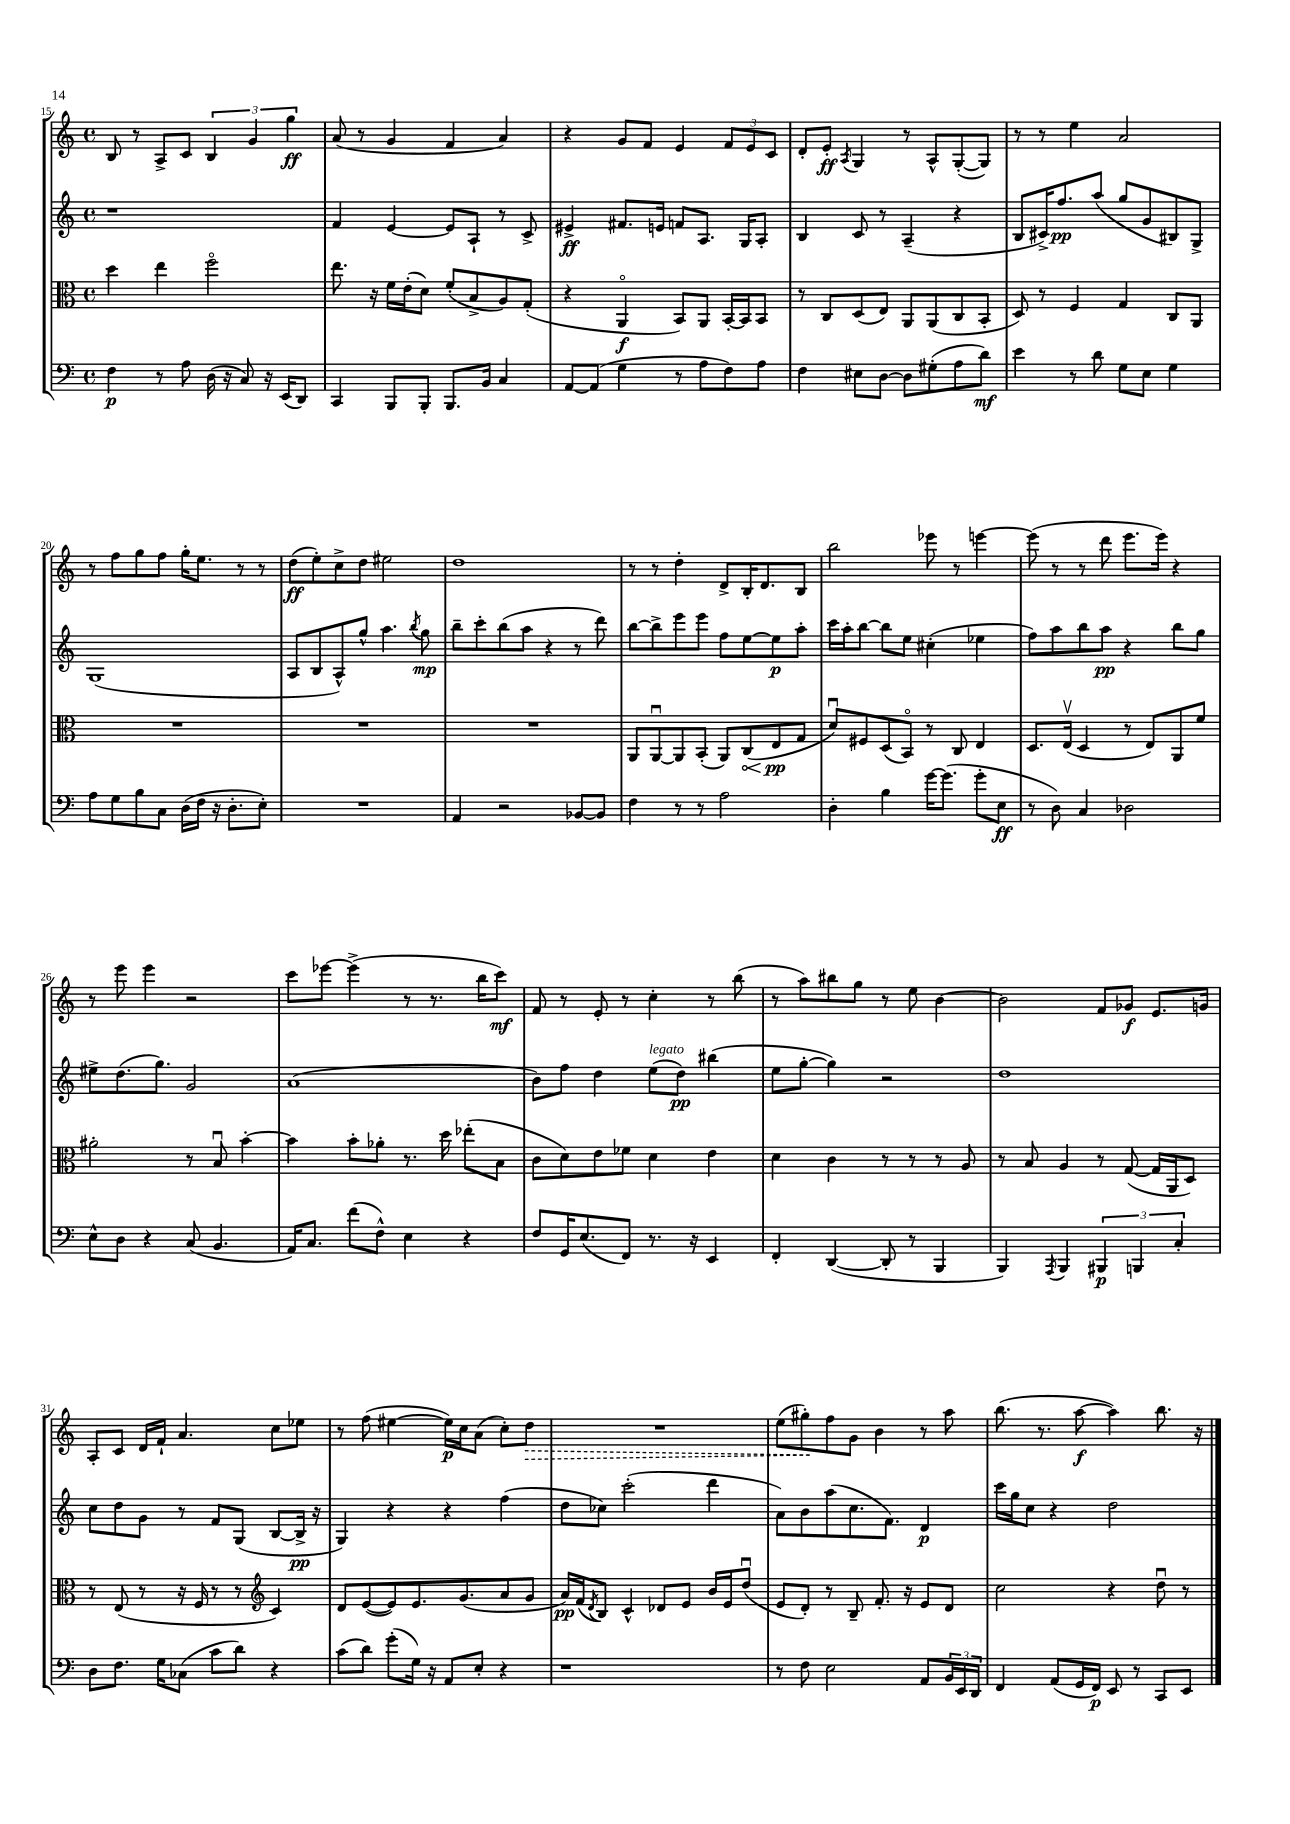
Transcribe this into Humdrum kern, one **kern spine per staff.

**kern	**kern	**kern	**kern
*staff4	*staff3	*staff2	*staff1
*clefF4	*clefC3	*clefG2	*clefG2
*k[]	*k[]	*k[]	*k[]
*M4/4	*M4/4	*M4/4	*M4/4
*met(c)	*met(c)	*met(c)	*met(c)
4F	4dd	1r	8B
.	.	.	8r
8r	4ee	.	8A^
8A	.	.	8c
(16D	2ffo	.	6B
16r	.	.	.
8C)	.	.	.
.	.	.	6g
16r	.	.	.
(16EE	.	.	.
.	.	.	6gg
8DD)	.	.	.
=	=	=	=
4CC	8.ee	4f	(8a
.	.	.	8r
.	16r	.	.
8BBB	16f	[4e	4g
.	(16e'	.	.
8BBB'	8d)	.	.
8.BBB	(8f'	8e]	4f
.	8B^	8A`	.
16BB	.	.	.
4C	8A)	8r	4a)
.	(8G'	8c^	.
=	=	=	=
[8AA	4r	4e#^	4r
(8AA]	.	.	.
4G	4AAo	8.f#	8g
.	.	.	8f
.	.	16e	.
8r	8BB)	8f	4e
8A	8AA	8.A	.
8F)	[16BB'	.	12f
.	16BB]	16G	.
.	.	.	12e
8A	8BB	8A'	.
.	.	.	12c
=	=	=	=
4F	8r	4B	8d'
.	8C	.	8e'
.	.	.	8qA
8E#	(8D	8c	4G
[8D	8E)	8r	.
8D]	8AA	(4A~	8r
(8G#'	(8AA	.	8A^^
8A	8C	4r	([8G'
8d)	8BB'	.	8G])
=	=	=	=
4e	8D)	8B	8r
.	8r	16c#^)	8r
.	.	8.ff	.
8r	4F	.	4ee
8d	.	(8aa	.
8G	4G	8gg	2a
8E	.	8g	.
4G	8C	8B#)	.
.	8AA	8G^	.
=	=	=	=
8A	1r	(1G	8r
8G	.	.	8ff
8B	.	.	8gg
8C	.	.	8ff
(16D	.	.	16gg'
16F	.	.	8.ee
16r	.	.	.
8.D'	.	.	.
.	.	.	8r
8E')	.	.	8r
=	=	=	=
1r	1r	8A	(8dd
.	.	8B	8ee')
.	.	8A^^)	8cc^
.	.	8gg^^	8dd
.	.	4.aa	2ee#
.	.	8qbb	.
.	.	8gg	.
=	=	=	=
4AA	1r	8bb~	1dd
.	.	8ccc'	.
2r	.	(8bb	.
.	.	8aa	.
.	.	4r	.
[8BB-	.	8r	.
8BB-]	.	8ddd)	.
=	=	=	=
4F	8AA	[8bb	8r
.	[8AAu	8bb^]	8r
8r	8AA]	8eee	4dd'
8r	(8BB'	8eee	.
2A	8AA)	8ff	8d^
.	(8C	[8ee	16B'
.	.	.	8.d
.	8E	8ee]	.
.	8G	8aa'	8B
=	=	=	=
4D'	8du)	16ccc	2bb
.	.	16aa'	.
.	8F#	[8bb	.
4B	(8D	8bb]	.
.	8BBo)	8ee	.
[16g	8r	(4cc#'	8eee-
(8.g]	.	.	.
.	8C	.	8r
8g'	4E	4ee-	[4eee
8E	.	.	.
=	=	=	=
8r	8.D	8ff)	(8eee]
8D)	.	8aa	8r
.	(16Ev	.	.
4C	4D	8bb	8r
.	.	8aa	8ddd
2D-	8r	4r	8.eee
.	8E)	.	.
.	.	.	16eee)
.	8AA	8bb	4r
.	8f	8gg	.
=	=	=	=
8E^^	2a#'	8ee#^	8r
8D	.	(8.dd	8eee
4r	.	.	4eee
.	.	8.gg)	.
(8C	8r	2g	2r
4.BB	8Bu	.	.
.	[4b'	.	.
=	=	=	=
16AA)	4b]	(1a	8ccc
8.C	.	.	.
.	.	.	[8eee-
(8f	8b'	.	(4eee-^]
8F^^)	8a-'	.	.
4E	8.r	.	8r
.	.	.	8.r
.	16dd	.	.
4r	(8ee-'	.	.
.	.	.	16bb
.	8B	.	8ccc)
=	=	=	=
8F	8c	8b)	8f
16GG	8d)	8ff	8r
(8.E	.	.	.
.	8e	4dd	8e'
8FF)	8f-	.	8r
8.r	4d	(8ee	4cc'
.	.	8dd)	.
16r	.	.	.
4EE	4e	(4bb#	8r
.	.	.	(8bb
=	=	=	=
4FF'	4d	8ee	8r
.	.	[8gg'	8aa)
([4DD	4c	4gg])	8bb#
.	.	.	8gg
8DD']	8r	2r	8r
8r	8r	.	8ee
4BBB	8r	.	[4b
.	8A	.	.
=	=	=	=
4BBB)	8r	1dd	2b]
.	8B	.	.
8qAAA	.	.	.
4BBB	4A	.	.
6BBB#	8r	.	8f
.	([8G	.	8g-
6BBB	.	.	.
.	16G]	.	8.e
.	16AA	.	.
6C'	.	.	.
.	8D)	.	.
.	.	.	16g
=	=	=	=
8D	8r	8cc	8A'
8.F	(8E	8dd	8c
.	8r	8g	16d
16G	.	.	16f`
(8C-	16r	8r	4.a
.	16F	.	.
8c	8r	8f	.
8d)	8r	(8G	.
*	*clefG2	*	*
4r	4c)	[8B	8cc
.	.	16B^]	8ee-
.	.	16r	.
=	=	=	=
(8c	8d	4G)	8r
8d)	([8e	.	(8ff
(8g'	8e])	4r	[4ee#
16G)	8.e	.	.
16r	.	.	.
8AA	.	4r	16ee#])
.	(8.g	.	16cc
8E'	.	.	(8a
4r	8a	(4ff	8cc')
.	8g	.	8dd
=	=	=	=
1r	16a)	8dd	1r
.	(16f	.	.
.	8qd	.	.
.	8B)	8cc-)	.
.	4c^^	(2ccc'	.
.	8d-	.	.
.	8e	.	.
.	16b	4ddd	.
.	16e	.	.
.	(8ddu	.	.
=	=	=	=
8r	8e	8a)	(8ee
8F	8d')	8b	8gg#')
2E	8r	(8aa	8ff
.	8B~	8.cc	8g
.	8.f'	.	4b
.	.	8.f)	.
.	16r	.	.
8AA	8e	4d	8r
24BB	8d	.	8aa
24EE	.	.	.
24DD	.	.	.
=	=	=	=
4FF	2cc	16ccc	(8.bb
.	.	16gg	.
.	.	8cc	.
.	.	.	8.r
(8AA	.	4r	.
16GG	.	.	[8aa
16FF)	.	.	.
8EE	4r	2dd	4aa])
8r	.	.	.
8CC	8ddu	.	8.bb
8EE	8r	.	.
.	.	.	16r
==	==	==	==
*-	*-	*-	*-
